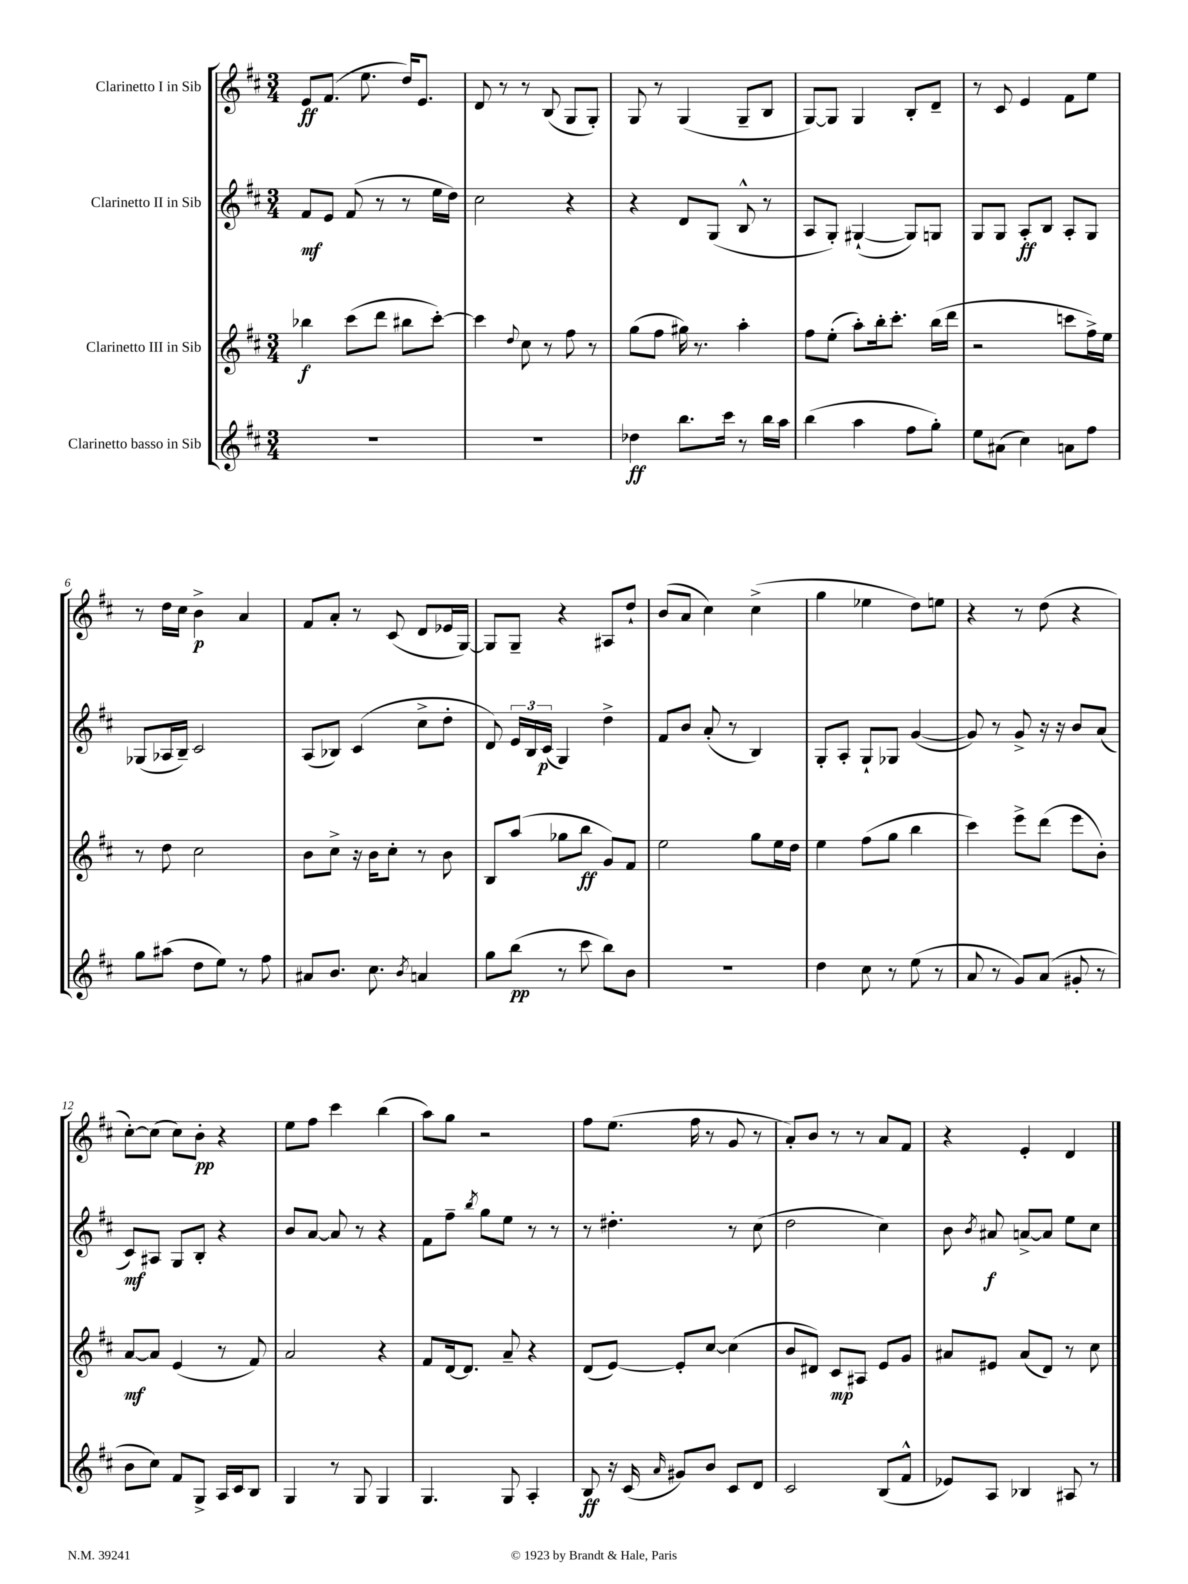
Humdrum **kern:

**kern	**kern	**kern	**kern
*staff4	*staff3	*staff2	*staff1
*clefG2	*clefG2	*clefG2	*clefG2
*k[f#c#]	*k[f#c#]	*k[f#c#]	*k[f#c#]
*M3/4	*M3/4	*M3/4	*M3/4
2.r	4bb-	8f#	8e
.	.	8e	(8.f#
.	(8ccc#	(8f#	.
.	.	.	8.ee
.	8ddd	8r	.
.	8bb#	8r	16dd)
.	.	.	8.e
.	[8ccc#')	16ee	.
.	.	16dd)	.
=	=	=	=
2.r	4ccc#]	2cc#	8d
.	.	.	8r
.	8qqdd	.	.
.	8cc#	.	8r
.	8r	.	(8B
.	8ff#	4r	8G
.	8r	.	8G')
=	=	=	=
4dd-	(8gg	4r	8G
.	8ff#	.	8r
8.bb	16gg#)	8d	(4G
.	8.r	.	.
.	.	(8G	.
16ccc#	.	.	.
8r	4aa'	8B^^	8G~
16bb	.	8r	8B
16aa	.	.	.
=	=	=	=
(4bb	8ff#	8A	[8G)
.	(8ee'	8G')	8G]
4aa	8aa')	([4G#`	4G
.	16bb'	.	.
.	8.ccc#'	.	.
8ff#	.	8G#])	8B'
8gg')	(16bb	8G	8d~
.	16ddd	.	.
=	=	=	=
8ee	2r	8G	8r
(8a#	.	8G	8c#
4cc#)	.	8A'	4e
.	.	8B	.
8a	8ccc	8A'	8f#
8ff#	16ff#^)	8G	8ee
.	16ee	.	.
=	=	=	=
8gg	8r	(8G-	8r
(8aa#	8dd	16A-	16dd
.	.	16B~)	16cc#
8dd	2cc#	2c#	4b^
8ee)	.	.	.
8r	.	.	4a
8ff#	.	.	.
=	=	=	=
8a#	8b	(8A	8f#
8.b	8cc#^	8B-)	8a'
.	16r	(4c#	8r
8.cc#	16b	.	.
.	8cc#'	.	(8c#
8qb	.	.	.
4a	8r	8cc#^	8d
.	8b	8dd'	16e-
.	.	.	[16G)
=	=	=	=
8gg	8B	8d)	8G]
(8bb	(8aa	24e	8G~
.	.	24B	.
.	.	(24c#	.
8r	8gg-	4G)	4r
8ccc#	8bb	.	.
8bb)	8g)	4dd^	8A#
8b	8f#	.	8dd`
=	=	=	=
2.r	2ee	8f#	(8b
.	.	8b	8a
.	.	(8a'	4cc#)
.	.	8r	.
.	8gg	4B)	(4cc#^
.	16ee	.	.
.	16dd	.	.
=	=	=	=
4dd	4ee	8G'	4gg
.	.	8A'	.
8cc#	(8ff#	8G`	4ee-
8r	8gg	8G-	.
(8ee	4bb	([4g	8dd)
8r	.	.	8ee
=	=	=	=
8a	4ccc#)	8g])	4r
8r	.	8r	.
8g)	8eee^	8g^	8r
(8a	(8ddd	16r	(8dd
.	.	16r	.
8g#'	8eee	8b	4r
8r	8b')	(8a	.
=	=	=	=
8b	[8a	8c#)	[8cc#')
8cc#)	8a]	8A#	(8cc#]
8f#	(4e	8G	8cc#)
8G^	.	8B'	8b'
16A	8r	4r	4r
16c#	.	.	.
8B	8f#)	.	.
=	=	=	=
4G	2a	8b	8ee
.	.	[8a	8ff#
8r	.	8a]	4ccc#
8G	.	8r	.
4G	4r	4r	(4bb
=	=	=	=
4.G	8f#	8f#	8aa)
.	[16d	8ff#~	8gg
.	8.d]	.	.
.	.	8qbb	.
.	.	8gg	2r
8G	8a~	8ee	.
4A'	4r	8r	.
.	.	8r	.
=	=	=	=
8B	(8d	8r	8ff#
16r	[8e)	4.dd#'	(8.ee
(16c#	.	.	.
16qqa	.	.	.
8g#)	8e']	.	.
.	.	.	16ff#
8b	[8cc#	.	8r
8c#	(4cc#]	8r	8g
8d	.	(8cc#	8r
=	=	=	=
2c#	8b	2dd	8a')
.	8d#)	.	8b
.	8c#	.	8r
.	8A#	.	8r
(8B	8e	4cc#)	8a
8f#^^	8g	.	8f#
=	=	=	=
8e-)	8a#	8b	4r
.	.	8qb	.
8A	8e#	8a#	.
4B-	(8a#	[8a^	4e'
.	8d)	8a]	.
8A#	8r	8ee	4d
8r	8cc#	8cc#	.
==	==	==	==
*-	*-	*-	*-
